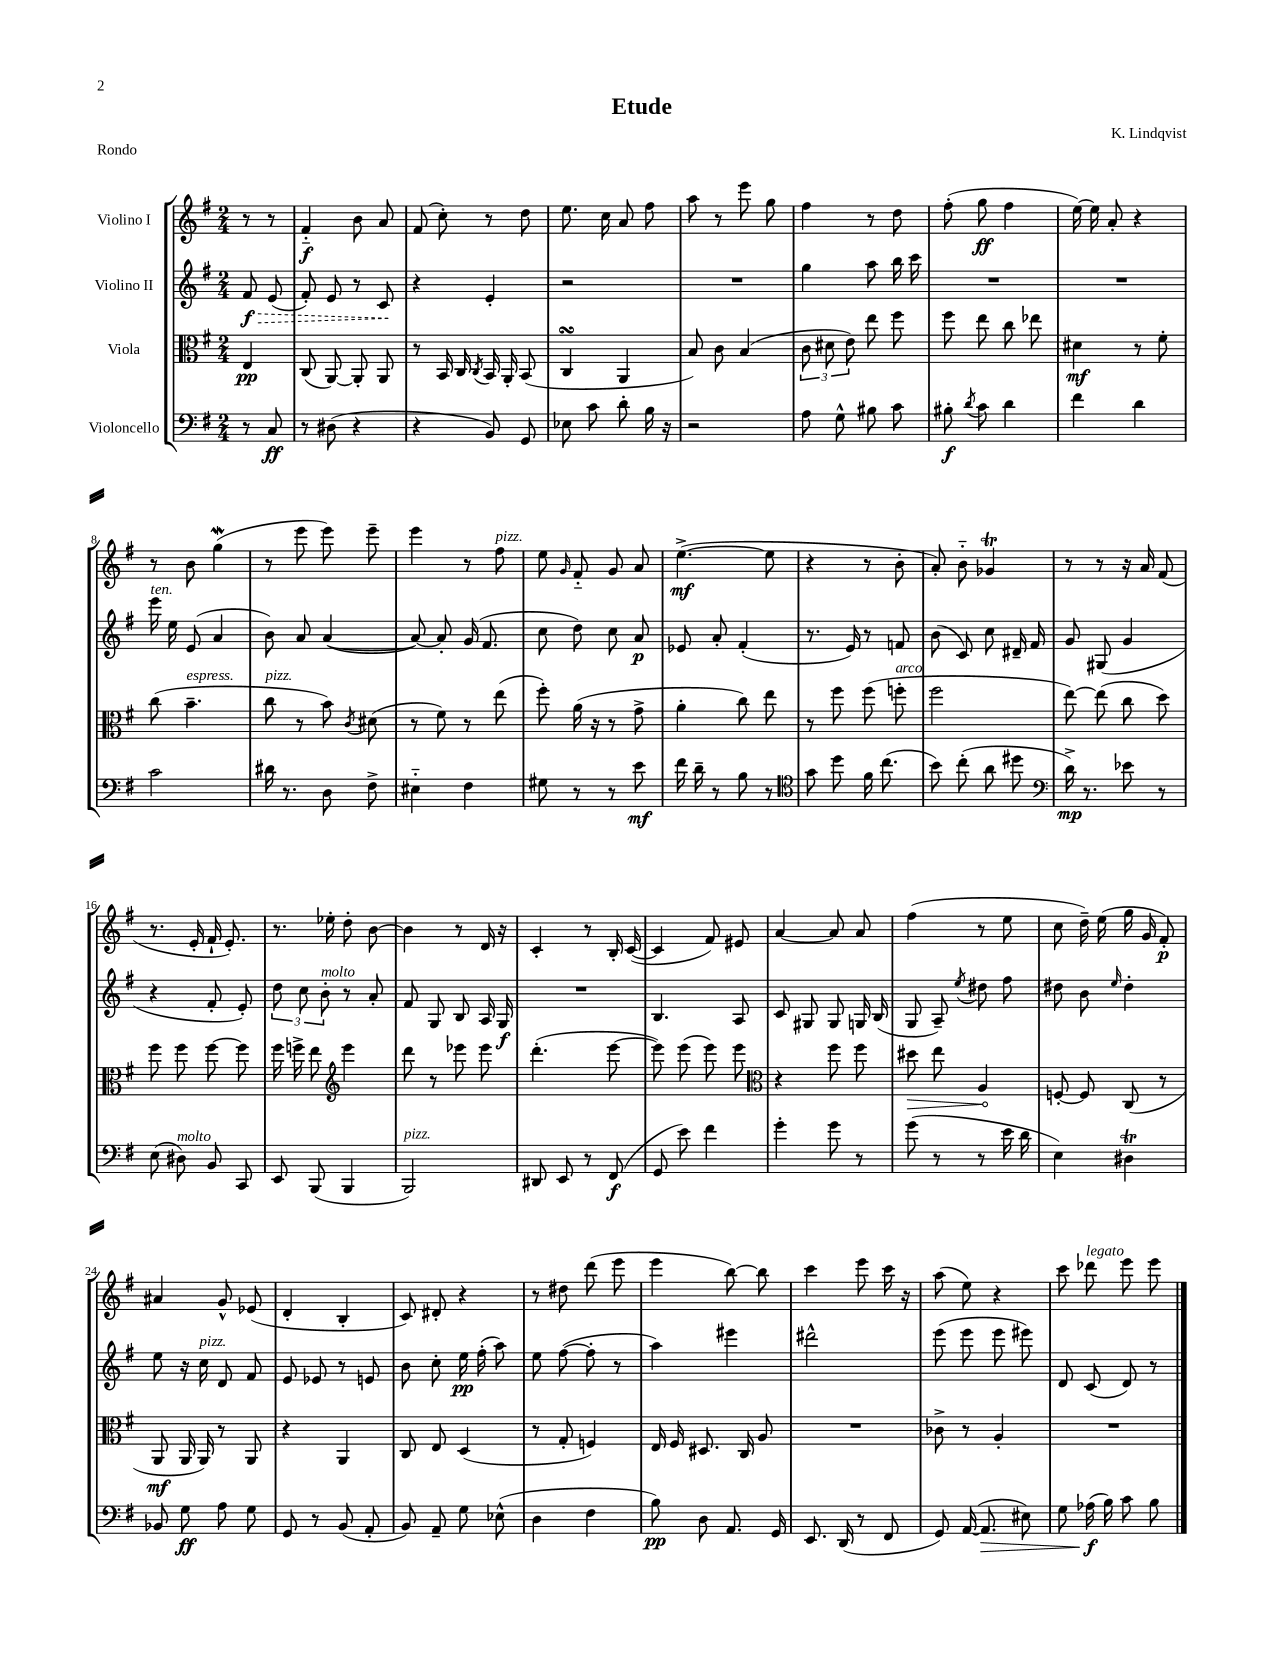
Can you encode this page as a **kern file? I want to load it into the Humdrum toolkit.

**kern	**kern	**kern	**kern
*staff4	*staff3	*staff2	*staff1
*clefF4	*clefC3	*clefG2	*clefG2
*k[f#]	*k[f#]	*k[f#]	*k[f#]
*M2/4	*M2/4	*M2/4	*M2/4
8r	4E	8f#	8r
8C	.	(8e	8r
=	=	=	=
8r	(8C	8f#')	4f#'~
(8D#	[8AA)	8e	.
4r	8AA']	8r	8b
.	8AA	8c	8a
=	=	=	=
4r	8r	4r	(8f#
.	16BB	.	8cc')
.	16C	.	.
.	8qC	.	.
8BB)	16BB	4e'	8r
.	16AA'	.	.
8GG	(8BB	.	8dd
=	=	=	=
8E-	4C	2r	8.ee
8c	.	.	.
.	.	.	16cc
8d'	4AA	.	8a
16B	.	.	8ff#
16r	.	.	.
=	=	=	=
2r	8B)	2r	8aa
.	8c	.	8r
.	(4B	.	8eee
.	.	.	8gg
=	=	=	=
8A	12c	4gg	4ff#
.	12d#	.	.
8G^^	.	.	.
.	12e)	.	.
8B#	8ee	8aa	8r
8c	8ff#	16bb	8dd
.	.	16ccc	.
=	=	=	=
8B#'	8ff#	2r	(8ff#'
8qd	.	.	.
8c	8ee	.	8gg
4d	8cc	.	4ff#
.	8ee-	.	.
=	=	=	=
4f#	4d#	2r	[16ee)
.	.	.	16ee]
.	.	.	8a'
4d	8r	.	4r
.	8f#'	.	.
=	=	=	=
2c	(8cc	16eee	8r
.	.	16ee	.
.	4.b~	(8e	8b
.	.	4a	(4gg
=	=	=	=
16d#	8cc	8b)	8r
8.r	.	.	.
.	8r	8a	8eee
8D	8b)	([4a	8eee)
.	8qc	.	.
8F#^	(8d#	.	8eee~
=	=	=	=
4E#'~	8r	8a_)	4eee
.	8f#)	8a']	.
4F#	8r	(16g	8r
.	.	8.f#	.
.	(8ee	.	8ff#
=	=	=	=
8G#	8ff#')	8cc	8ee
.	.	.	16qqg
8r	(16a	8dd)	8f#'~
.	16r	.	.
8r	8r	8cc	8g
8e	8g^	8a	8a
=	=	=	=
16f#	4a'	8e-	([4.ee^
16d~	.	.	.
8r	.	8a'	.
8B	8cc)	(4f#'	.
8r	8ee	.	8ee]
=	=	=	=
*clefC4	*	*	*
8g	8r	8.r	4r
8dd	8ff#	.	.
.	.	16e)	.
16f#	(8ff#	8r	8r
(8.cc	.	.	.
.	8ff'	8f	8b'
=	=	=	=
8b)	2ff#	(8b	8a')
(8cc'	.	8c)	8b'~
8a	.	8cc	4g-
8dd#	.	16d#~	.
.	.	16f#	.
=	=	=	=
*clefF4	*	*	*
16d^)	[8ee)	8g	8r
8.r	.	.	.
.	(8ee]	(8G#	8r
8e-	8cc	4g	16r
.	.	.	16a
8r	8dd)	.	(8f#
=	=	=	=
(8E	8ff#	4r	8.r
8D#)	8ff#	.	.
.	.	.	16e'
8BB	[8ff#	8f#'	16f#`
.	.	.	8.e')
8CC	8ff#]	8e')	.
=	=	=	=
8EE	16ff#	12dd	8.r
.	16ff^	.	.
.	.	12cc	.
(8BBB	8ee	.	.
.	.	12b'	.
.	.	.	16ee-'
*	*clefG2	*	*
4BBB	4eee	8r	8dd'
.	.	8a'	[8b
=	=	=	=
2BBB)	8ddd	8f#	4b]
.	8r	8G	.
.	8eee-	8B	8r
.	8eee-	16A	16d
.	.	16G	16r
=	=	=	=
8DD#	(4.ddd'	2r	4c'
8EE	.	.	.
8r	.	.	8r
(8FF#	[8eee	.	16B'
.	.	.	([16c
=	=	=	=
8GG	8eee])	4.B	4c]
8e)	(8eee	.	.
4f#	8eee)	.	8f#)
.	8eee	8A	8e#
=	=	=	=
*	*clefC3	*	*
4g'	4r	8c	[4a
.	.	8G#	.
8g	8ff#	8G#	8a]
8r	8ff#	16G	8a
.	.	(16B	.
=	=	=	=
(8g	8dd#	8G	(4ff#
8r	8ee	8A~)	.
.	.	8qee	.
8r	4A	8dd#	8r
16e	.	8ff#	8ee
16d	.	.	.
=	=	=	=
4E)	[8F'	8dd#	8cc
.	8F]	8b	16dd~)
.	.	.	(16ee
.	.	16qqee	.
4D#	(8C	4dd#'	16gg
.	.	.	16g
.	8r	.	8f#')
=	=	=	=
8BB-	8AA	8ee	4a#
8G	16AA	16r	.
.	16AA)	16cc	.
8A	8r	8d	8g^^
8G	8AA	8f#	(8e-
=	=	=	=
8GG	4r	8e	4d'
8r	.	8e-	.
(8BB	4AA	8r	4B'
8AA'	.	8e	.
=	=	=	=
8BB)	8C	8b	8c)
8AA~	8E	8cc'	8d#'
8G	(4D	16ee	4r
.	.	(16ff#'	.
(8E-^^	.	8aa)	.
=	=	=	=
4D	8r	8ee	8r
.	8G'	([8ff#	8dd#
4F#	4F)	8ff#']	(8ddd
.	.	8r	8eee
=	=	=	=
8B)	16E	4aa)	4eee
.	16F#	.	.
8D	8.D#	.	.
8.AA	.	4eee#	[8bb)
.	16C	.	.
.	8A	.	8bb]
16GG	.	.	.
=	=	=	=
8.EE	2r	2ddd#^^	4ccc
(16DD	.	.	.
8r	.	.	8eee
8FF#	.	.	16ccc
.	.	.	16r
=	=	=	=
8GG)	8c-^	(8eee	(8aa
([16AA	8r	8eee	8ee)
8.AA]	.	.	.
.	4A'	8eee	4r
8E#)	.	8eee#)	.
=	=	=	=
8G	2r	8d	8ccc
(16A-	.	(8c	8ddd-
16B)	.	.	.
8c	.	8d)	8eee
8B	.	8r	8eee
==	==	==	==
*-	*-	*-	*-
